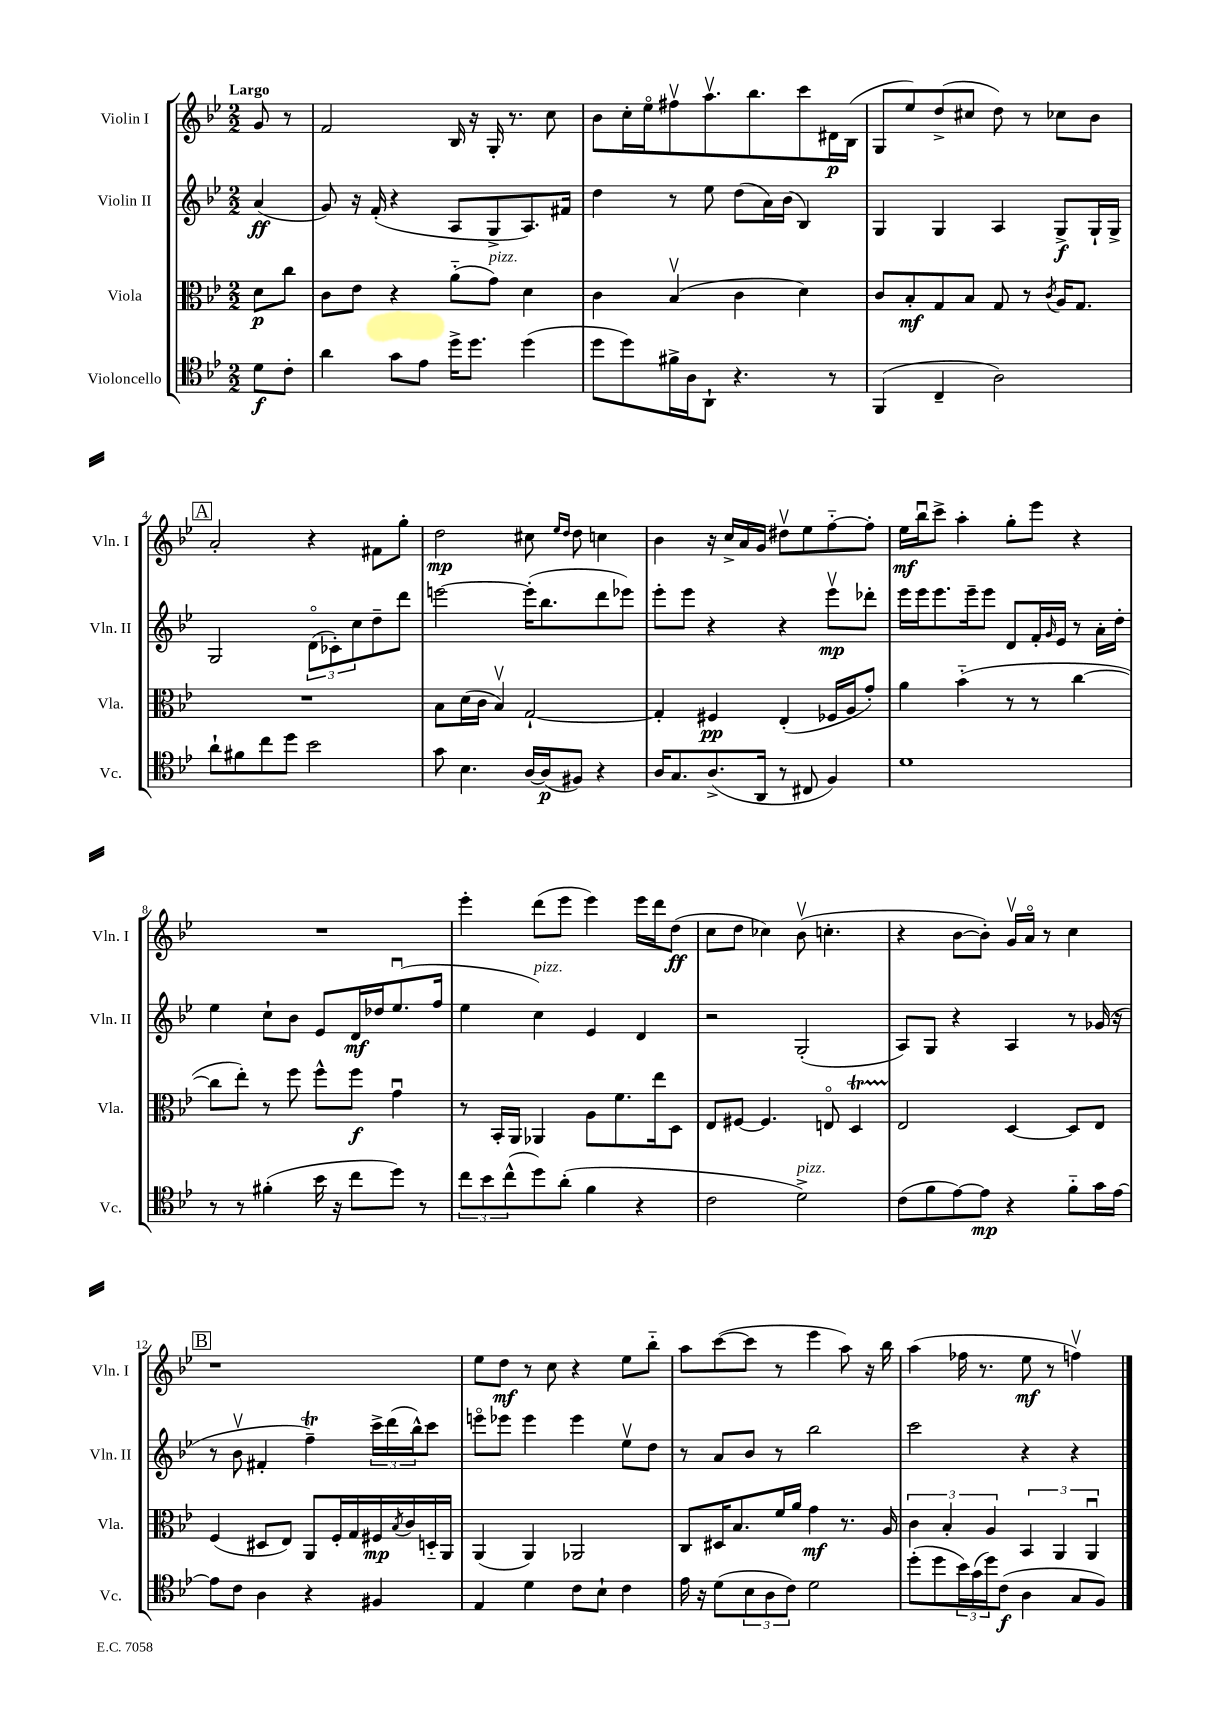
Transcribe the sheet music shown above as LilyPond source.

<<
\new StaffGroup <<
\new Staff = "s0" \with { instrumentName = "Violin I" shortInstrumentName = "Vln. I" } {
    \clef treble \key bes \major \numericTimeSignature \time 2/2 \partial 4 \tempo "Largo"
    g'8 r8 |
    f'2 bes16 r16 g16-. r8. c''8 |
    bes'8 c''16-. ees''16\flageolet fis''8\upbow a''8.\upbow bes''8. c'''8 dis'16\p bes16( |
    g8 ees''8) d''8->( cis''8 d''8) r8 ces''8 bes'8 |
    \mark \markup { \box "A" } a'2-. r4 fis'8 g''8-. |
    d''2\mp cis''8 \grace { ees''16 d''16 } d''8 c''4 |
    bes'4 r16 c''16-> a'16 g'16 dis''8\upbow ees''8 f''8~-_ f''8-. |
    ees''16\mf bes''16\downbow c'''8-> a''4-. g''8-. ees'''8 r4 |
    R1 |
    ees'''4-. d'''8( ees'''8 ees'''4) ees'''16 d'''16 d''8\ff( |
    c''8 d''8 ces''4) bes'8\upbow( c''4.-. |
    r4 bes'8~ bes'8-.) g'16\upbow a'16\flageolet r8 c''4 |
    \mark \markup { \box "B" } r1 |
    ees''8 d''8\mf r8 c''8 r4 ees''8 bes''8-_ |
    a''8 c'''8~( c'''8 r8 ees'''4 a''8) r16 bes''16 |
    a''4( fes''16 r8. ees''8\mf r8 f''4\upbow) \bar "|." |
}
\new Staff = "s1" \with { instrumentName = "Violin II" shortInstrumentName = "Vln. II" } {
    \clef treble \key bes \major \numericTimeSignature \time 2/2 \partial 4
    a'4\ff( |
    g'8) r16 f'16-.( r4 a8 g8-> a8.) fis'16 |
    d''4 r8 ees''8 d''8( a'16) bes'16( bes4) |
    g4 g4 a4 g8->\f g16-! g16-> |
    \mark \markup { \box "A" } g2 \tuplet 3/2 { d'8\flageolet( ces'8-.) c''8 } d''8-- d'''8 |
    e'''2~ e'''16-.( bes''8. d'''8 ees'''8) |
    ees'''8-. ees'''8 r4 r4 ees'''8\upbow\mp des'''8-. |
    ees'''16 ees'''16 ees'''8. ees'''16-- ees'''8 d'8 f'16-. \grace { g'16 } ees'16 r8 a'16-. d''16-. |
    ees''4 c''8-! bes'8 ees'8 d'16\mf des''16 ees''8.\downbow( f''16 |
    ees''4 c''4^\markup { \italic "pizz." }) ees'4 d'4 |
    r2 g2-.( |
    a8) g8 r4 a4 r8 ges'16( r16 |
    \mark \markup { \box "B" } r8 bes'8\upbow fis'4-. f''4--\trill) \tuplet 3/2 { c'''16-> d'''16( bes''16-^) } c'''8 |
    e'''8\flageolet ees'''8 ees'''4 ees'''4 ees''8\upbow d''8 |
    r8 a'8 bes'8 r8 bes''2 |
    c'''2 r4 r4 \bar "|." |
}
\new Staff = "s2" \with { instrumentName = "Viola" shortInstrumentName = "Vla." } {
    \clef alto \key bes \major \numericTimeSignature \time 2/2 \partial 4
    d'8\p c''8 |
    c'8 ees'8 r4 a'8-_( g'8^\markup { \italic "pizz." }) d'4 |
    c'4 bes4\upbow( c'4 d'4) |
    c'8 bes8-.\mf g8 bes8 g8 r8 \acciaccatura { c'8 } a16 g8. |
    \mark \markup { \box "A" } R1 |
    bes8 d'16( c'16 bes4\upbow) g2~-! |
    g4-. fis4\pp ees4-.( fes16 a16 g'8-.) |
    a'4 bes'4-_( r8 r8 c''4~ |
    c''8 ees''8-.) r8 f''8 f''8-^ f''8\f g'4\downbow |
    r8 bes,16-. a,16 aes,4 a8 f'8. ees''16 d8 |
    ees8 fis8~ fis4. e8\flageolet d4\startTrillSpan |
    ees2\stopTrillSpan d4~ d8 ees8 |
    \mark \markup { \box "B" } f4( dis8 ees8) a,8 f16-. g16 fis16\mp \acciaccatura { bes8 } c'16 d16-_ a,16 |
    a,4( a,4) aes,2 |
    c8 dis16 bes8. f'16 a'16 g'4\mf r8. a16 |
    \tuplet 3/2 { c'4 bes4-. a4 } \tuplet 3/2 { bes,4 a,4 a,4\downbow } \bar "|." |
}
\new Staff = "s3" \with { instrumentName = "Violoncello" shortInstrumentName = "Vc." } {
    \clef tenor \key bes \major \numericTimeSignature \time 2/2 \partial 4
    d'8\f c'8-. |
    a'4 g'8 ees'8 d''16-> d''8. d''4( |
    d''8 d''8) fis'16-> a16 a,8-! r4. r8 |
    f,4( c4-- a2) |
    \mark \markup { \box "A" } a'8-! fis'8 c''8 d''8 bes'2 |
    g'8 bes4. a16~ a16\p( fis8) r4 |
    a16 g8. a8.->( a,16 r8 cis8 f4) |
    d'1 |
    r8 r8 fis'4-.( bes'16 r16 c''8 d''8) r8 |
    \tuplet 3/2 { c''8 bes'8 c''8-^( } d''8) a'8-.( f'4 r4 |
    c'2 d'2->^\markup { \italic "pizz." }) |
    c'8( f'8 ees'8~) ees'8\mp r4 f'8-_ g'16 ees'16~ |
    \mark \markup { \box "B" } ees'8 c'8 a4 r4 fis4 |
    ees4 d'4 c'8 bes8-! c'4 |
    ees'16 r16 d'8( \tuplet 3/2 { bes8 a8 c'8) } d'2 |
    d''8-.( d''8 \tuplet 3/2 { bes'16) g'16( d''16) } c'8\f( a4 g8 f8) \bar "|." |
}
>>
>>
